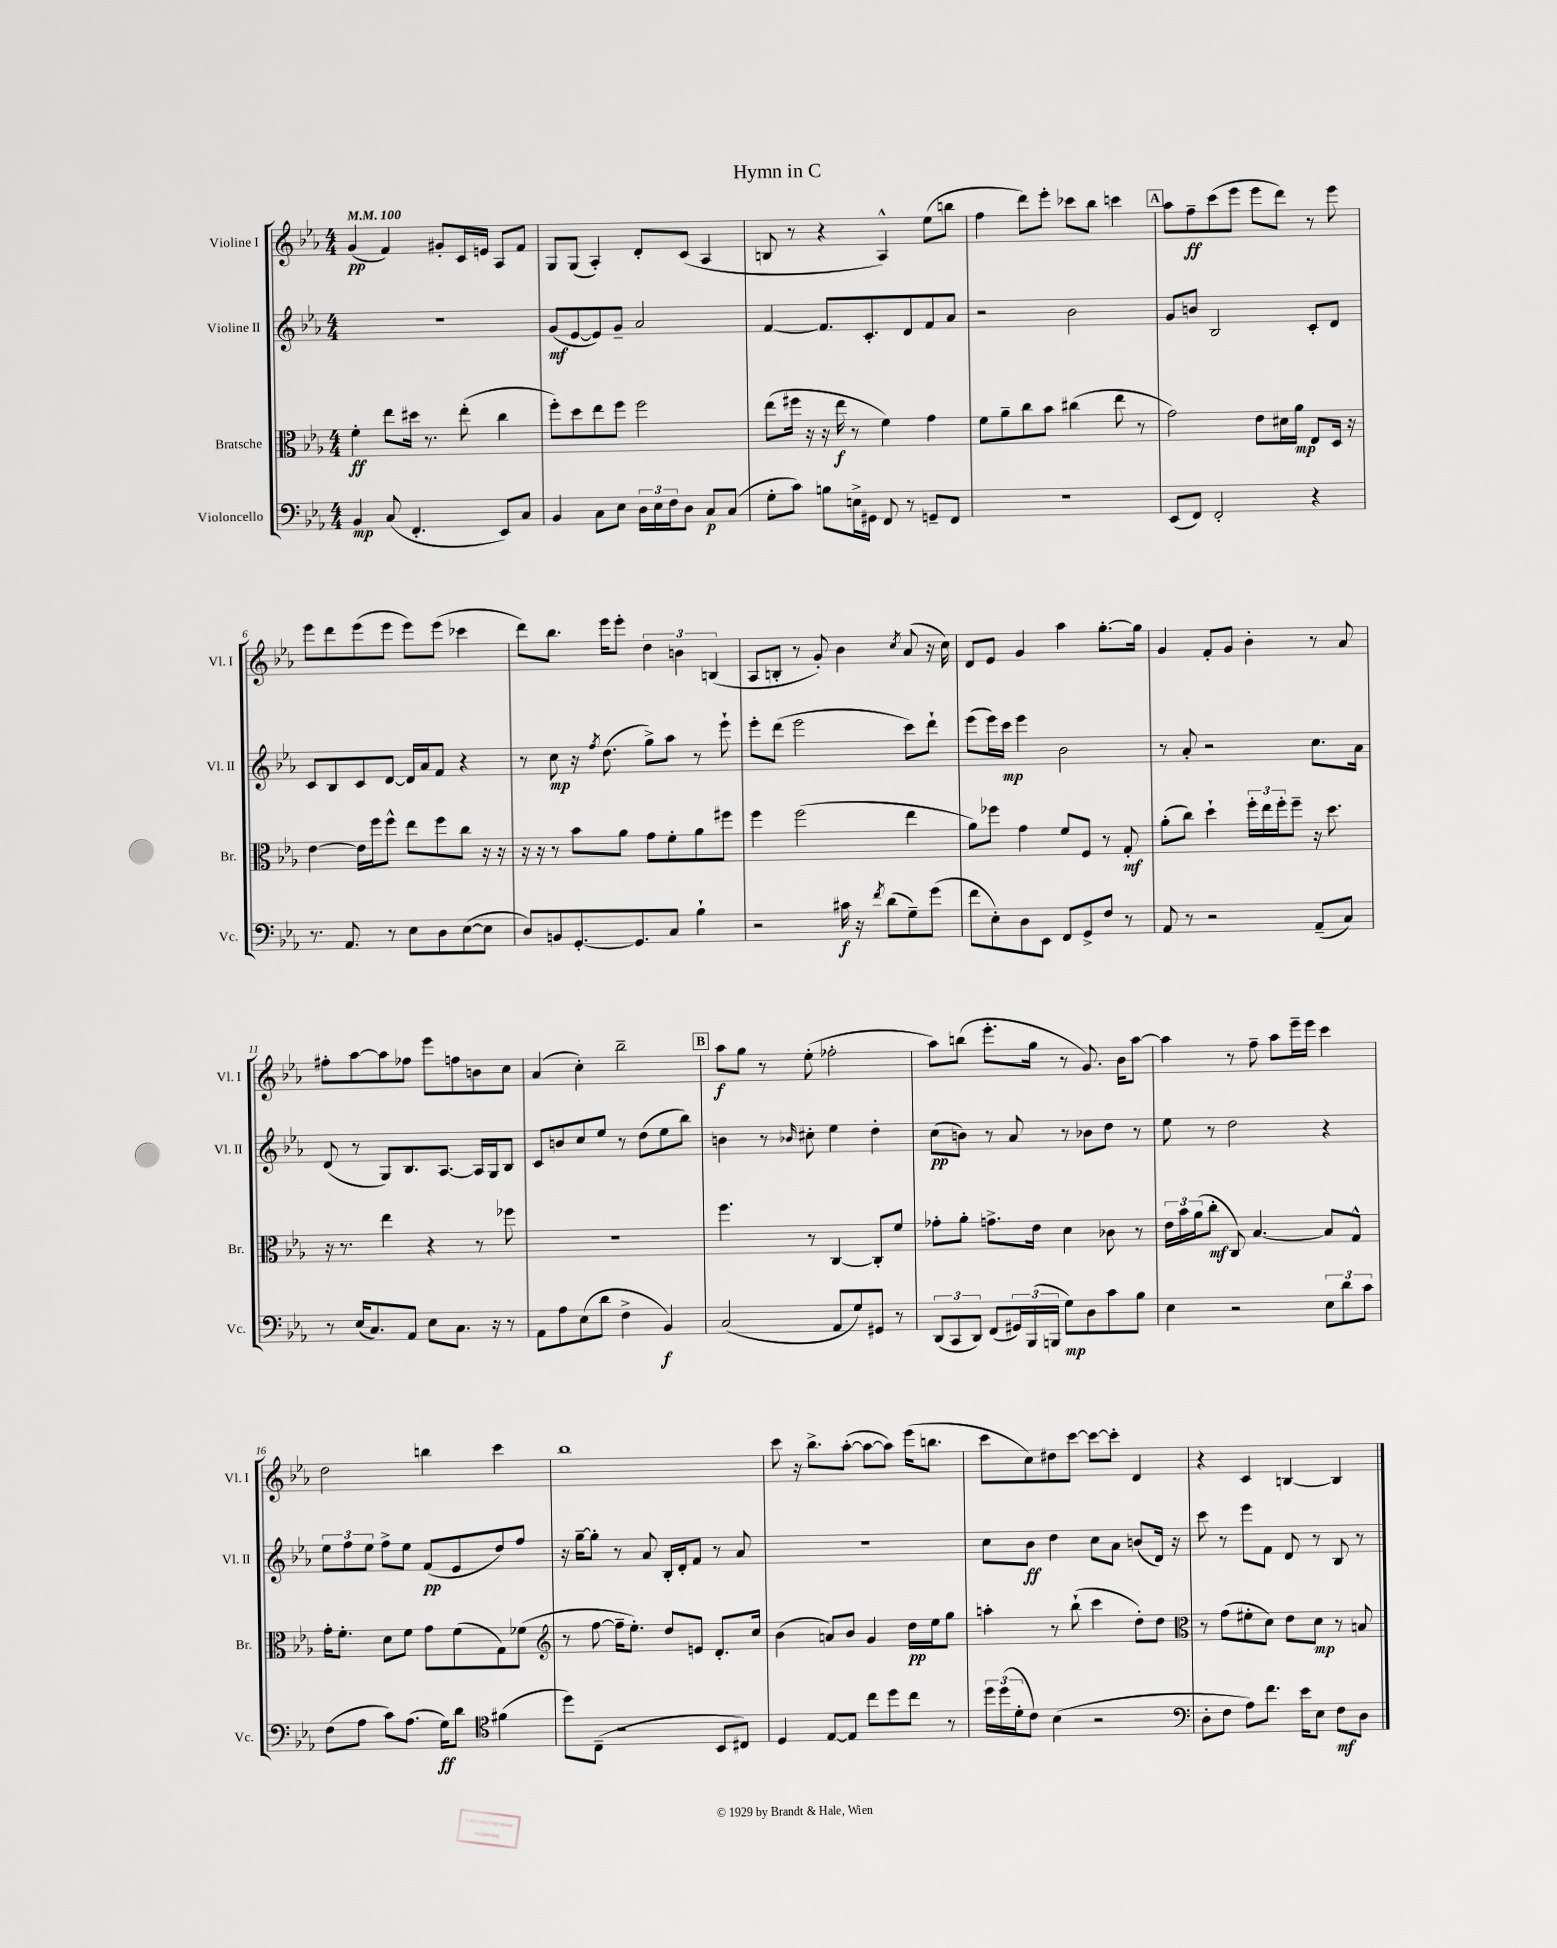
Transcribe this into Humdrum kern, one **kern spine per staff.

**kern	**kern	**kern	**kern
*staff4	*staff3	*staff2	*staff1
*clefF4	*clefC3	*clefG2	*clefG2
*k[b-e-a-]	*k[b-e-a-]	*k[b-e-a-]	*k[b-e-a-]
*M4/4	*M4/4	*M4/4	*M4/4
*MM100	*MM100	*MM100	*MM100
4BB-	4f'	1r	(4g
(8C	8ee-	.	4f)
4.FF'	16dd#	.	.
.	8.r	.	.
.	.	.	8g#'
.	(8ee-'	.	16c
.	.	.	16e
8EE-)	4cc	.	8A-
8C	.	.	8f
=	=	=	=
4BB-	8ff')	(8g	8G
.	8dd	[8e-	(8G
8C	8ee-	8e-])	4A-')
8E-	8ff	8g~	.
24D	2ff	2a-	8d'
24E-	.	.	.
24F	.	.	.
8D	.	.	(8c
8C	.	.	4A-
(8C	.	.	.
=	=	=	=
8G'	(8ee-	[4f	8B
8c)	16ff#	.	8r
.	16r	.	.
8B	16r	8.f]	4r
.	16ee-	.	.
16E^	8r	.	.
16GG#	.	8.c'	.
8FF	4f)	.	4A-^^)
8r	.	8d	.
8GG~	4g	8f	(8ee-
8FF	.	8a-	8bb
=	=	=	=
1r	8f	2r	4ff
.	8a-~	.	.
.	8cc	.	8ddd)
.	8b-	.	8eee-'
.	(4cc#	2b-	8ccc-
.	.	.	8bb-
.	8ee-	.	4ccc
.	8r	.	.
=	=	=	=
(8EE-	2g)	8g	8aa-
8FF)	.	8b	8ff~
2FF'	.	2B-	(8ccc
.	.	.	8eee-
.	8e-	.	8eee-
.	16d#	.	8ddd)
.	16a-	.	.
4r	8E-	8c'	8r
.	16D	8d	8eee-
.	16r	.	.
=	=	=	=
8.r	[4e-	8c	8eee-
.	.	8B-	8ddd
8.AA-	.	.	.
.	16e-]	8c	(8eee-
.	16ff	.	.
8r	8ff^^	[8d	8eee-
8E-	8ee-	16d]	8eee-)
.	.	16a-	.
8D	8ff	8f	(8eee-
([8E-	8cc	4r	4ccc-
8E-]	16r	.	.
.	16r	.	.
=	=	=	=
8D)	16r	8r	8ddd)
.	16r	.	.
8BB	8r	8cc	8.bb-
[8.GG'	8b-	16r	.
.	.	8qff	.
.	.	(8.dd	16eee-
.	8a-	.	8eee-'
8.GG]	.	.	.
.	8g	8gg^)	6dd
8C	8f'	8aa-	.
.	.	.	6b
4B-`	8a-	8r	.
.	.	.	(6B
.	8ff#	8eee-`	.
=	=	=	=
2r	4ff	8eee-'	8A-
.	.	(8ddd	8B'
.	(2ff	2eee-	8r
.	.	.	8g')
16c#	.	.	4b-
16r	.	.	.
8qf	.	.	.
(8d	.	.	.
.	.	.	8qcc
8G~)	4ee-	8ccc)	(8a-
(8g	.	8ddd`	16r
.	.	.	16cc)
=	=	=	=
8f	8a-)	(8eee-	8d
8E-')	8ff-	16eee-)	8e-
.	.	16ccc	.
8D	4g	4eee-	4g
8EE-	.	.	.
8FF	8f	2b-	4aa-
8GG^	8F	.	.
8F	8r	.	[8.gg'
8r	8G'	.	.
.	.	.	16gg]
=	=	=	=
8AA-	(8a-'	8r	4g
8r	8cc)	8a-'	.
2r	4dd`	2r	8f'
.	.	.	8g
.	24ff'	.	4b-'
.	24ee-	.	.
.	24ff'	.	.
.	8ff~	.	.
(8AA-~	16r	8.cc	8r
.	8.dd	.	.
8C)	.	.	8a-
.	.	16a-	.
=	=	=	=
8r	16r	(8d	8ff#'
.	8.r	.	.
(16E-	.	8r	[8aa-
8.C)	.	.	.
.	4ee-	8G)	8aa-]
8AA-	.	8.B-	8ff-
8E-	4r	.	8eee-
.	.	[8.A-	.
8.C	.	.	8ff
.	8r	16A-]	8b
16r	.	16G	.
8r	8ff-	8B-	8cc
=	=	=	=
8AA-	1r	8c	(4a-
8A-	.	8b	.
(8E-	.	8cc	4cc')
8d	.	8ee-	.
4F^	.	8r	2bb-~
.	.	(8dd	.
4BB-)	.	8ee-	.
.	.	8bb-)	.
=	=	=	=
(2C	4.ff	4b	8aa-
.	.	.	8gg
.	.	8r	8r
.	.	16qqb-	.
.	8r	8cc#'	(8ee-'
8AA-	[4C	4ee-	2ff-'
8G)	.	.	.
8GG#	8C']	4dd'	.
8r	8f	.	.
=	=	=	=
(12DD	8g-'	(8cc	8aa-)
12CC	.	.	.
.	8a-'	8b)	(8bb
12DD)	.	.	.
(8FF	8.g^	8r	8.eee-'
24GG#)	.	8a-	.
(24BBB-	.	.	.
.	16e-	.	16gg
24BBB	.	.	.
8G)	4d	8r	8r
8D	.	8b-	8.g)
8c	8c-	8dd	.
.	.	.	16b-
8B-	8r	8r	[8aa-
=	=	=	=
4E-	24e-	8ee-	4aa-]
.	24b-	.	.
.	(24a-	.	.
.	8cc'	8r	.
2r	8C)	2dd	8r
.	[4.B-	.	8ff~
.	.	.	8aa-
.	.	.	16eee-~
.	.	.	16eee-
12E-	8B-]	4r	4ccc
12d	.	.	.
.	8G^^	.	.
12c	.	.	.
=	=	=	=
(8F	16g'	12ee-	2dd
.	8.f'	.	.
.	.	12ff	.
8A-	.	.	.
.	.	12ee-	.
8c)	8d	8ff^	.
(8.A-	8f	8ee-	.
.	8g	(8f	4bb
16G)	.	.	.
8d	(8f	8e-	.
*clefC4	*	*	*
(4f#	8G)	8dd)	4ccc
.	(8f-	8ff	.
=	=	=	=
*	*clefG2	*	*
8dd)	8r	16r	1bb-
.	.	[16gg~	.
(8C~	[8ff	8gg']	.
2r	16ff~]	8r	.
.	8.ee-')	.	.
.	.	8a-	.
.	8dd	16B-'	.
.	.	16d'	.
.	8e	8f	.
8BB-	8.d'	8r	.
8C#)	.	8a-	.
.	16cc	.	.
=	=	=	=
4D	(4b-	1r	8ccc
.	.	.	16r
.	.	.	8.bb-^
[8E-	8a)	.	.
8E-]	8b-	.	([8aa-'
8cc	4g	.	8aa-_
8dd	.	.	8aa-])
8cc	16dd	.	(16eee-
.	16ee-	.	8.bb
8r	8gg	.	.
=	=	=	=
24dd	4aa'	8cc	8ccc
(24dd	.	.	.
24d'	.	.	.
8c)	.	8b-	8cc)
(4B-	8r	4dd	8dd#
.	(8bb-`	.	[8ccc
2r	4ccc	8cc	8ccc_
.	.	8a-	8ccc']
.	8dd')	(8b	4d
.	8dd	16d)	.
.	.	16r	.
=	=	=	=
*clefF4	*clefC3	*	*
8D'	8r	8ccc	4r
8F	(8g	8r	.
8A-)	8f#'	8eee-	4c
8.f	8d)	8f	.
.	8e-	8d	[4B
16e-	.	.	.
8E-	8d	8r	.
8F	8r	8B-	4B]
8D	8B	8r	.
==	==	==	==
*-	*-	*-	*-
